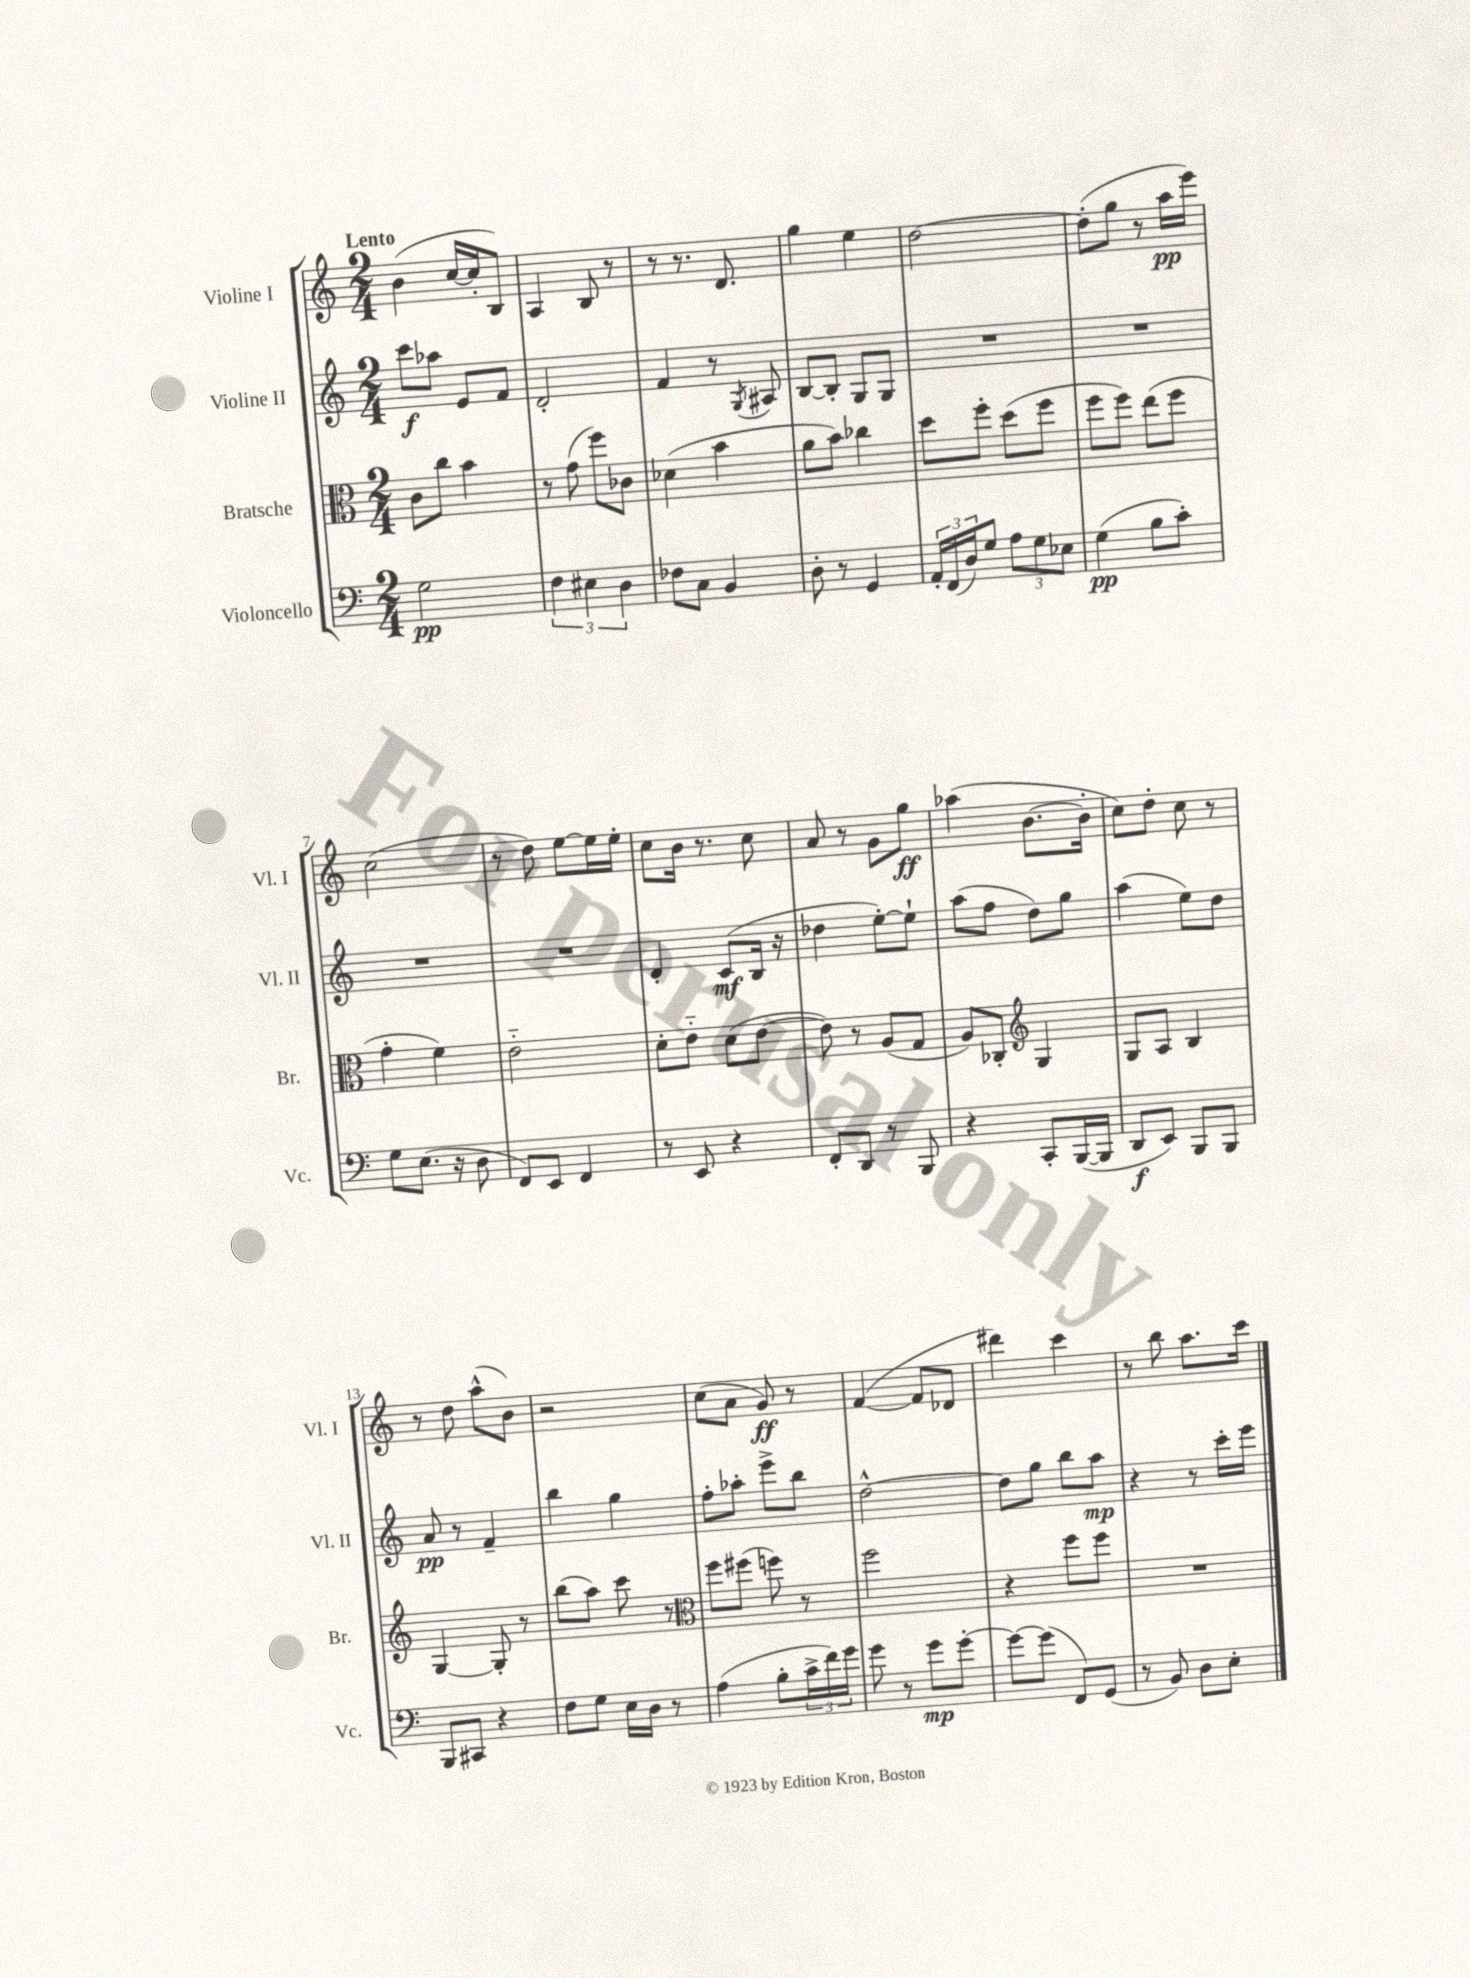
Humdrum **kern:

**kern	**dynam	**kern	**kern	**dynam	**kern	**dynam
*part4	*part4	*part3	*part2	*part2	*part1	*part1
*staff4	*staff4	*staff3	*staff2	*staff2	*staff1	*staff1
*I"Violoncello	*	*I"Bratsche	*I"Violine II	*	*I"Violine I	*
*I'Vc.	*	*I'Br.	*I'Vl. II	*	*I'Vl. I	*
*clefF4	*	*clefC3	*clefG2	*	*clefG2	*
*k[]	*	*k[]	*k[]	*	*k[]	*
*M2/4	*	*M2/4	*M2/4	*	*M2/4	*
=1	=1	=1	=1	=1	=1	=1
!	!	!	!	!	!LO:TX:a:B:t=Lento	!
2G\	pp	8c\L	8ccc\L	f	(4b\	.
.	.	8cc\J	8aa-X\J	.	.	.
.	.	4b\	8e/L	.	[16cc/LL	.
.	.	.	.	.	16cc'/J]	.
.	.	.	8f/J	.	8B/J)	.
=2	=2	=2	=2	=2	=2	=2
6F\	.	8r	2d'/	.	4A/	.
.	.	(8g\	.	.	.	.
6E#X\	.	.	.	.	.	.
.	.	8ff\L)	.	.	8B/	.
6D\	.	.	.	.	.	.
.	.	8c-X\J	.	.	8r	.
=3	=3	=3	=3	=3	=3	=3
8F-X\L	.	(4d-X\	4f/	.	8r	.
8C\J	.	.	.	.	8.r	.
4BB/	.	4b\	8r	.	.	.
.	.	.	.	.	8.d/	.
.	.	.	8qG/	.	.	.
.	.	.	8A#X/	.	.	.
=4	=4	=4	=4	=4	=4	=4
8D'\	.	8a\L	[8B/L	.	4gg\	.
8r	.	8b\J)	8B'/J]	.	.	.
4GG/	.	4cc-X\	8G/L	.	4ee\	.
.	.	.	8G/J	.	.	.
=5	=5	=5	=5	=5	=5	=5
24AA'/LL	.	8dd\L	2r	.	[2dd\	.
(24FF/	.	.	.	.	.	.
24D/J)	.	.	.	.	.	.
8G/J	.	8ff'\J	.	.	.	.
12A\L	.	(8dd\L	.	.	.	.
12G\	.	.	.	.	.	.
.	.	8ff\J	.	.	.	.
12E-X\J	.	.	.	.	.	.
=6	=6	=6	=6	=6	=6	=6
(4G\	pp	8ff\L	2r	.	(8dd'\L]	.
.	.	8ff\J)	.	.	8gg\J	.
8B\L	.	(8ee\L	.	.	8r	.
8c'\J)	.	8ff\J	.	.	16aa\LL	pp
.	.	.	.	.	16eee\JJ)	.
!!LO:LB:g=z
=7	=7	=7	=7	=7	=7	=7
8G\L	.	4g'\	2r	.	(2cc\	.
(8.E\J	.	.	.	.	.	.
.	.	4f\)	.	.	.	.
16r	.	.	.	.	.	.
8D\	.	.	.	.	.	.
=8	=8	=8	=8	=8	=8	=8
8FF/L)	.	2e\	2r	.	8r	.
8EE/J	.	.	.	.	8dd\)	.
4FF/	.	.	.	.	[8ee\L	.
.	.	.	.	.	16ee\L]	.
.	.	.	.	.	16ee'\JJ	.
=9	=9	=9	=9	=9	=9	=9
8r	.	8d'\L	4d'/	.	8cc\L	.
8EE/	.	8e\J	.	.	16b\Jk	.
.	.	.	.	.	8.r	.
4r	.	(8d\L	(8c/L	mf	.	.
.	.	[8e\J	16B/Jk	.	8cc\	.
.	.	.	16r	.	.	.
=10	=10	=10	=10	=10	=10	=10
8FF'/L	.	8e\])	4dd-X\	.	8a/	.
8DD/J	.	8r	.	.	8r	.
8r	.	(8A/L	[8ee'\L)	.	8g\L	.
8BBB/	.	8G/J	8ee`\J]	.	8gg\J	ff
=11	=11	=11	=11	=11	=11	=11
4r	.	8A/L)	(8aa\L	.	(4aa-X\	.
.	.	8C-X'/J	8ff\J	.	.	.
*	*	*clefG2	*	*	*	*
8CC'/L	.	4G/	8dd\L)	.	[8.b\L	.
([16BBB/L	.	.	8gg\J	.	.	.
16BBB/JJ]	.	.	.	.	16b'\Jk]	.
=12	=12	=12	=12	=12	=12	=12
8DD/L	f	8G/L	(4aa\	.	8cc\L)	.
8EE/J)	.	8A/J	.	.	8dd'\J	.
8BBB/L	.	4B/	8ee\L)	.	8cc\	.
8BBB/J	.	.	8dd\J	.	8r	.
!!LO:LB:g=z
=13	=13	=13	=13	=13	=13	=13
8BBB/L	.	[4G/	8a/	pp	8r	.
8CC#X/J	.	.	8r	.	8dd\	.
4r	.	8G'/]	4f~/	.	(8aa^^\L	.
.	.	8r	.	.	8b\J)	.
=14	=14	=14	=14	=14	=14	=14
8F\L	.	(8bb\L	4bb\	.	2r	.
8G\J	.	8aa\J)	.	.	.	.
16E\LL	.	8ccc\	4gg\	.	.	.
16D\JJ	.	.	.	.	.	.
8r	.	8r	.	.	.	.
=15	=15	=15	=15	=15	=15	=15
*	*	*clefC3	*	*	*	*
(4A\	.	8ff\L	8ff'\L	.	(8cc\L	.
.	.	(8ff#X\J	8aa-X'\J	.	8a\J	.
8B'\L	.	8ffn\)	8eee^\L	.	8g/)	ff
24c^\L	.	8r	8bb\J	.	8r	.
24f\)	.	.	.	.	.	.
24g\JJ	.	.	.	.	.	.
=16	=16	=16	=16	=16	=16	=16
8g\	.	2ff\	[2dd^^\	.	([4f/	.
8r	.	.	.	.	.	.
8g\L	mp	.	.	.	8f/L]	.
[8g'\J	.	.	.	.	8d-X/J	.
=17	=17	=17	=17	=17	=17	=17
8g\L_	.	4r	8dd\L]	.	4ddd#X\)	.
(8g\J]	.	.	8gg\J	.	.	.
8FF/L)	.	8ff\L	8bb\L	.	4ccc\	.
(8GG/J	.	8ff\J	8aa\J	mp	.	.
=18	=18	=18	=18	=18	=18	=18
8r	.	2r	4r	.	8r	.
8BB/)	.	.	.	.	8bb\	.
8D\L	.	.	8r	.	8.aa\L	.
8E'\J	.	.	16ccc'\LL	.	.	.
.	.	.	16eee\JJ	.	16ccc\Jk	.
==	==	==	==	==	==	==
*-	*-	*-	*-	*-	*-	*-
